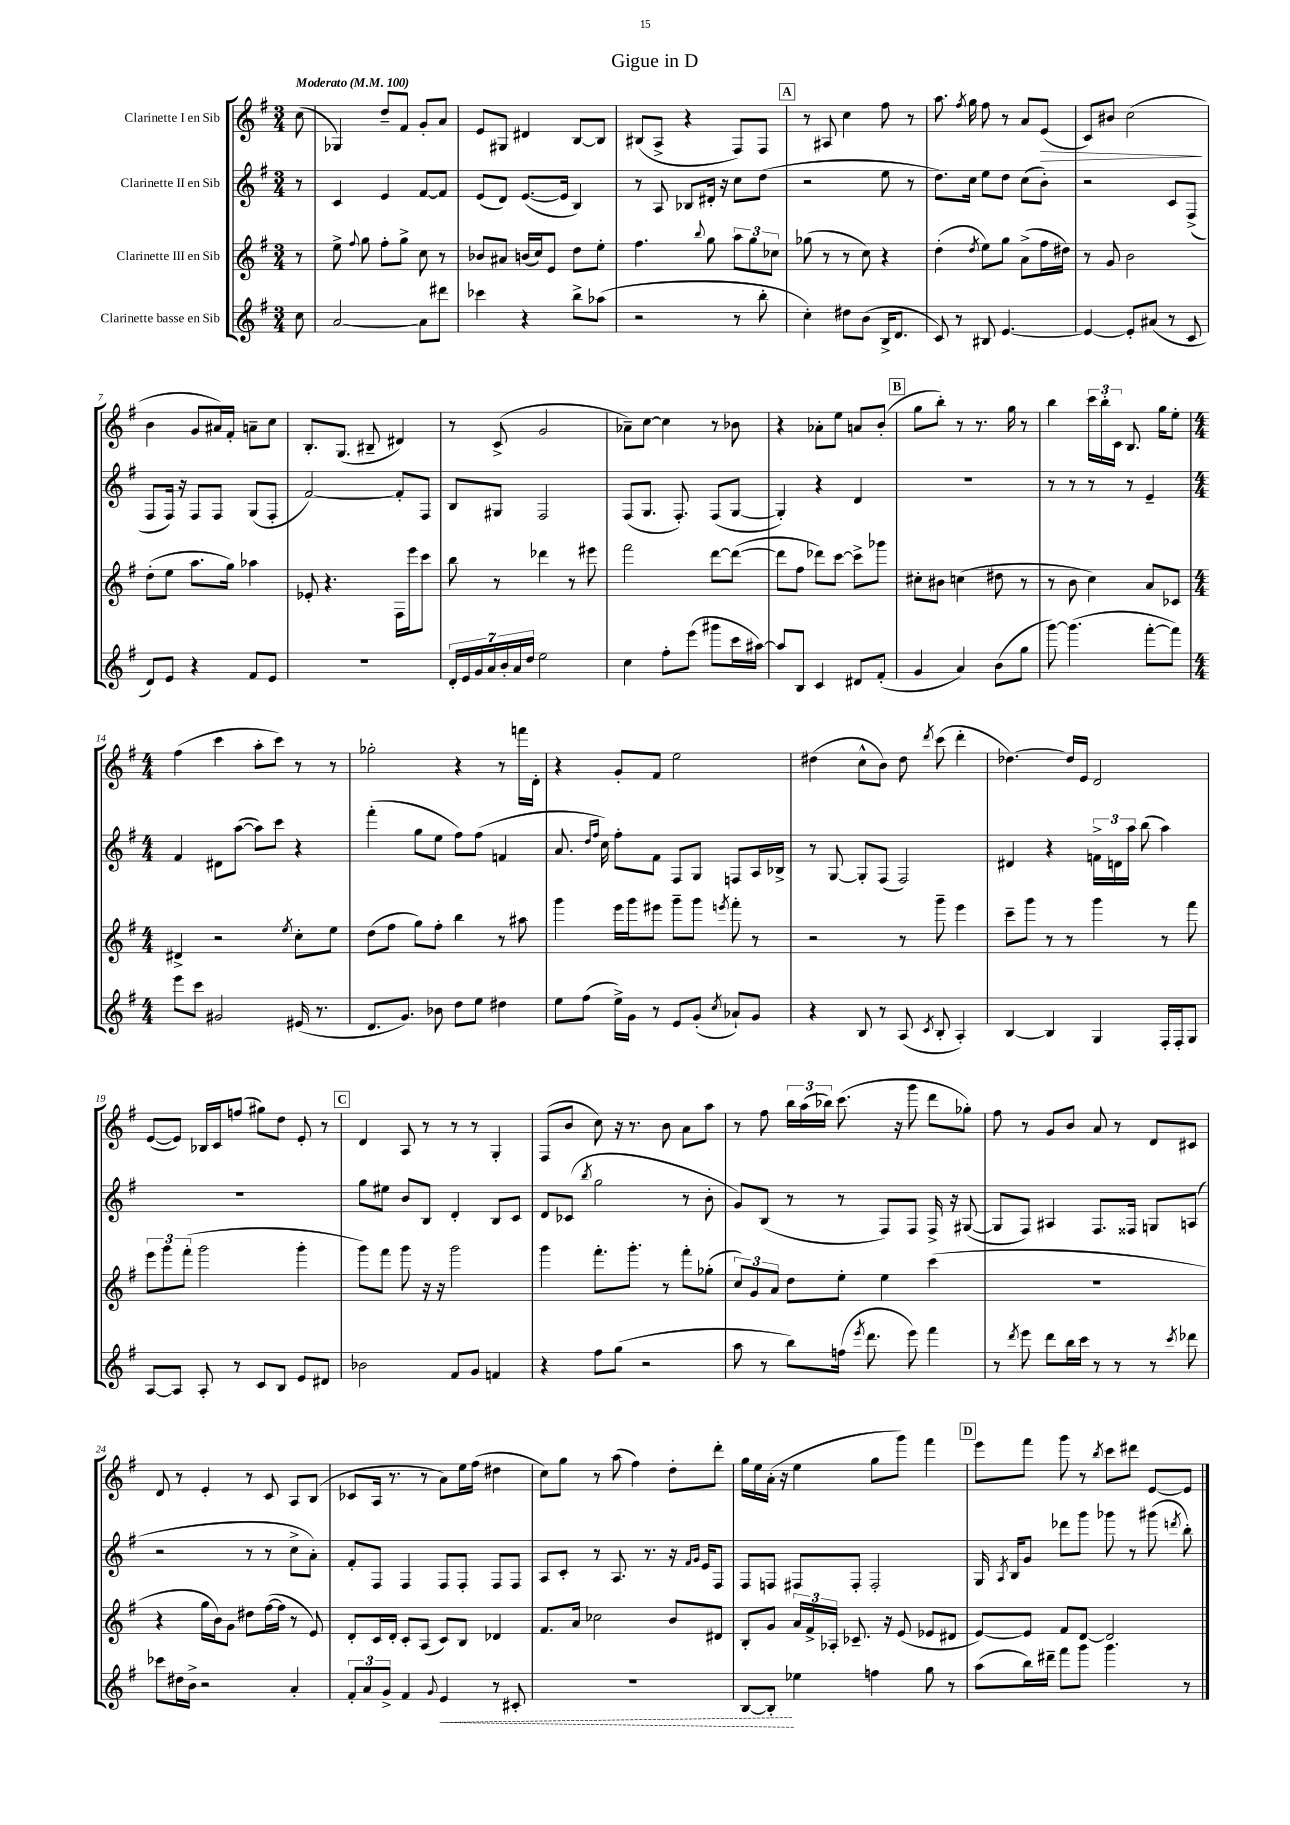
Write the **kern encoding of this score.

**kern	**dynam	**kern	**kern	**kern	**dynam
*part4	*part4	*part3	*part2	*part1	*part1
*staff4	*staff4	*staff3	*staff2	*staff1	*staff1
*I"Clarinette basse en Sib	*	*I"Clarinette III en Sib	*I"Clarinette II en Sib	*I"Clarinette I en Sib	*
*clefG2	*	*clefG2	*clefG2	*clefG2	*
*k[f#]	*	*k[f#]	*k[f#]	*k[f#]	*
*M3/4	*	*M3/4	*M3/4	*M3/4	*
*MM100	*	*MM100	*MM100	*MM100	*
=	=	=	=	=	=
!	!	!	!	!LO:TX:a:B:t=Moderato	!
8cc\	.	8r	8r	(8cc\	.
=1	=1	=1	=1	=1	=1
[2a/	.	8ee^\	4c/	4G-X/)	.
.	.	8qqff#/	.	.	.
.	.	8gg\	.	.	.
.	.	8ff#'\L	4e/	8dd~/L	.
.	.	8gg^\J	.	8f#/J	.
8a\L]	.	8cc\	[8f#/L	8g'/L	.
8ddd#X\J	.	8r	8f#/J]	8a/J	.
=2	=2	=2	=2	=2	=2
4ccc-X\	.	8b-X/L	(8e/L	8e/L	.
.	.	8a#X/J	8d/J)	8G#X/J	.
4r	.	(16bn/LL	([8.e/L	4d#X/	.
.	.	16cc/J)	.	.	.
.	.	8e/J	.	.	.
.	.	.	16e/Jk]	.	.
8bb^\L	.	8dd\L	4B/)	[8B/L	.
(8aa-X\J	.	8ee'\J	.	8B/J]	.
=3	=3	=3	=3	=3	=3
2r	.	4.ff#\	8r	(8B#X/L	.
.	.	.	8A/	8A^/J	.
.	.	.	8B-X/L	4r	.
.	.	8qqbb/	.	.	.
.	.	8gg\	16d#X'/Jk	.	.
.	.	.	16r	.	.
8r	.	12aa\L	8cc\L	8F#/L)	.
.	.	12gg\	.	.	.
8bb'\	.	.	(8dd\J	8F#/J	.
.	.	12cc-X\J	.	.	.
!!LO:REH:place=s1:t=A
=4	=4	=4	=4	=4	=4
4cc'\)	.	(8gg-X\	2r	8r	.
.	.	8r	.	8A#X/	.
8dd#X\L	.	8r	.	4cc\	.
(8b\J	.	8cc\)	.	.	.
16B^/KL	.	4r	8ee\	8ff#\	.
8.d/J	.	.	.	.	.
.	.	.	8r	8r	.
=5	=5	=5	=5	=5	=5
8c/)	.	(4dd'\	8.dd\L)	8.aa\	.
8r	.	.	.	.	.
.	.	.	.	8qff#/	.
.	.	.	16cc\Jk	16gg\	.
.	.	8qdd/	.	.	.
8B#X/	.	8ee\L)	8ee\L	8ff#\	.
[4.e/	.	8gg\J	8dd\J	8r	.
.	.	(8a^\L	(8cc\L	8a/L	.
!	!	!	!	!	!LO:HP:b
.	.	16ff#\L	8b'\J)	(8e/J	>
.	.	16dd#X\JJ)	.	.	.
=6	=6	=6	=6	=6	=6
4e/_	.	8r	2r	8c/L)	.
.	.	8g/	.	8b#X/J	.
8e'/L]	.	2b\	.	(2cc\	.
(8a#X/J	.	.	.	.	.
8r	.	.	8c/L	.	.
8c/	.	.	(8F#^/J	.	.
.	.	.	.	.	]
!!LO:LB:g=z
=7	=7	=7	=7	=7	=7
8d/L)	.	(8dd'\L	8F#/L	4b\	.
8e/J	.	8ee\J	16F#/Jk)	.	.
.	.	.	16r	.	.
4r	.	8.aa\L	8F#/L	8g/L	.
.	.	.	8F#/J	16a#X/L)	.
.	.	16gg\Jk)	.	16f#'/JJ	.
8f#/L	.	4aa-X\	(8G/L	8an~\L	.
8e/J	.	.	8F#'/J	8cc\J	.
=8	=8	=8	=8	=8	=8
2.r	.	8e-X'/	[2f#/)	8.B'/L	.
.	.	4.r	.	.	.
.	.	.	.	(8.G/J	.
.	.	.	.	8B#X~/	.
.	.	16F#\LL	8f#'/L]	4d#X/)	.
.	.	16eee\J	.	.	.
.	.	8ccc\J	8F#/J	.	.
=9	=9	=9	=9	=9	=9
28d'/LL	.	8bb\	8B/L	8r	.
28e/	.	.	.	.	.
28g/	.	.	.	.	.
28a/	.	.	.	.	.
.	.	8r	8G#X/J	(8c^/	.
28b'/	.	.	.	.	.
28a/	.	.	.	.	.
28dd/JJ	.	.	.	.	.
2ee\	.	4ddd-X\	2F#/	2g/	.
.	.	8r	.	.	.
.	.	8eee#X\	.	.	.
=10	=10	=10	=10	=10	=10
4cc\	.	2fff#\	(8F#/L	8a-X~\L)	.
.	.	.	8.G/J	[8cc\J	.
8ff#'\L	.	.	.	4cc\]	.
.	.	.	8.F#'/)	.	.
(8eee\J	.	.	.	.	.
8ggg#X\L	.	[8ddd\L	(8F#/L	8r	.
16ccc\L	.	(8ddd\J_	[8G/J	8b-X\	.
[16aa#X\JJ)	.	.	.	.	.
=11	=11	=11	=11	=11	=11
8aa#/L]	.	8ddd\L]	4G'/])	4r	.
8B/J	.	8ff#\J	.	.	.
4c/	.	8ddd-X\L)	4r	8a-X'\L	.
.	.	[8ccc\J	.	8ee\J	.
8d#X/L	.	8ccc^\L]	4d/	8an/L	.
(8f#'/J	.	8ggg-X\J	.	(8b'/J	.
!!LO:REH:place=s1:t=B
=12	=12	=12	=12	=12	=12
4g/	.	8cc#X'\L	2.r	8gg\L	.
.	.	8b#X\J	.	8bb'\J)	.
4a/)	.	(4ccn\	.	8r	.
.	.	.	.	8.r	.
(8b\L	.	8dd#X\	.	.	.
.	.	.	.	16gg\	.
8gg\J	.	8r	.	8r	.
=13	=13	=13	=13	=13	=13
[8ggg\)	.	8r	8r	4bb\	.
(4.ggg\]	.	8b\	8r	.	.
.	.	4cc\)	8r	24ccc\LL	.
.	.	.	.	24bb'\	.
.	.	.	.	24c\JJ	.
.	.	.	8r	8.B/	.
[8fff#'\L	.	8a/L	4e~/	.	.
.	.	.	.	16gg\KL	.
8fff#\J])	.	8c-X/J	.	8ee'\J	.
!!LO:LB:g=z
=14	=14	=14	=14	=14	=14
*M4/4	*	*M4/4	*M4/4	*M4/4	*
8eee\L	.	4d#X^/	4f#/	(4ff#\	.
8ccc\J	.	.	.	.	.
2g#X/	.	2r	8d#X\L	4ccc\	.
.	.	.	([8aa\J	.	.
.	.	.	8aa\L])	8aa'\L	.
.	.	.	8ccc\J	8ccc\J)	.
.	.	8qee/	.	.	.
(16e#X/	.	8cc'\L	4r	8r	.
8.r	.	.	.	.	.
.	.	8ee\J	.	8r	.
=15	=15	=15	=15	=15	=15
8.d/L	.	(8dd\L	(4fff#'\	2gg-X'\	.
.	.	8ff#\J	.	.	.
8.g/J)	.	.	.	.	.
.	.	8gg\L)	8gg\L	.	.
8b-X\	.	8ff#'\J	8ee\J	.	.
8dd\L	.	4bb\	8ff#\L)	4r	.
8ee\J	.	.	(8ff#\J	.	.
4dd#X\	.	8r	4fn/	8r	.
.	.	8aa#X\	.	16fffn\LL	.
.	.	.	.	16d'\JJ	.
=16	=16	=16	=16	=16	=16
8ee\L	.	4ggg\	8.a/	4r	.
(8ff#\J	.	.	.	.	.
.	.	.	16qqdd/LL	.	.
.	.	.	16qqff#/JJ	.	.
.	.	.	16cc\)	.	.
16ee^\LL)	.	16eee\LL	8ff#'\L	8g'/L	.
16g\JJ	.	16ggg\J	.	.	.
8r	.	8eee#X\J	8f#\J	8f#/J	.
8e/L	.	8ggg~\L	8F#/L	2ee\	.
(8g'/J	.	8ggg\J	8G/J	.	.
8qcc/	.	8qeeen/	.	.	.
8a-X`/L)	.	8fff#'\	8Fn/L	.	.
8g/J	.	8r	16A/L	.	.
.	.	.	16B-X^/JJ	.	.
=17	=17	=17	=17	=17	=17
4r	.	2r	8r	(4dd#X\	.
.	.	.	[8G/	.	.
8B/	.	.	8G'/L]	8cc^^\L	.
8r	.	.	(8F#/J	8b\J)	.
(8A/	.	8r	2F#/)	8dd#\	.
8qc/	.	.	.	8qddd/	.
8B'/	.	8ggg~\	.	(8ccc\	.
4A'/)	.	4eee\	.	4ddd'\	.
=18	=18	=18	=18	=18	=18
[4B/	.	8ccc~\L	4d#X/	[4.dd-X\)	.
.	.	8ggg\J	.	.	.
4B/]	.	8r	4r	.	.
.	.	8r	.	16dd-/LL]	.
.	.	.	.	16e/JJ	.
4G/	.	4ggg\	24fn^\LL	2d/	.
.	.	.	24dn\	.	.
.	.	.	24aa\JJ	.	.
.	.	.	(8bb\	.	.
16F#'/LL	.	8r	4aa\)	.	.
16F#'/J	.	.	.	.	.
8G/J	.	8fff#\	.	.	.
!!LO:LB:g=z
=19	=19	=19	=19	=19	=19
[8A/L	.	12eee\L	1r	([8e/L	.
.	.	12ggg\	.	.	.
8A/J]	.	.	.	8e/J])	.
.	.	(12fff#'\J	.	.	.
8A'/	.	2ggg\	.	16B-X/LL	.
.	.	.	.	16c/J	.
8r	.	.	.	(8ffn/J	.
8c/L	.	.	.	8gg#X\L)	.
8B/J	.	.	.	8dd\J	.
8e/L	.	4ggg'\	.	8e'/	.
8d#X/J	.	.	.	8r	.
!!LO:REH:place=s1:t=C
=20	=20	=20	=20	=20	=20
2b-X\	.	8ggg\L)	8gg\L	4d/	.
.	.	8fff#\J	8ee#X\J	.	.
.	.	8ggg\	8b/L	8A/	.
.	.	16r	8B/J	8r	.
.	.	16r	.	.	.
8f#/L	.	2ggg\	4d'/	8r	.
8g/J	.	.	.	8r	.
4fn/	.	.	8B/L	4G'/	.
.	.	.	8c/J	.	.
=21	=21	=21	=21	=21	=21
4r	.	4ggg\	8d/L	(8F#/L	.
.	.	.	(8c-X/J	8b/J	.
.	.	.	8qbb/	.	.
8ff#\L	.	8.fff#'\L	2gg\	8cc\)	.
(8gg\J	.	.	.	16r	.
.	.	8.ggg'\J	.	8.r	.
2r	.	.	.	.	.
.	.	8r	.	8b\	.
.	.	8fff#'\L	8r	8a\L	.
.	.	(8gg-X'\J	8b'\	8aa\J	.
=22	=22	=22	=22	=22	=22
8aa\	.	12cc/L)	8g/L)	8r	.
.	.	12g/	.	.	.
8r	.	.	(8B/J	8ff#\	.
.	.	12a/J	.	.	.
8bb\L)	.	8dd\L	8r	24bb\LL	.
.	.	.	.	(24aa\	.
.	.	.	.	24bb-X\JJ)	.
(16ffn\Jk	.	8ee'\J	8r	(8.ccc\	.
8qeee/	.	.	.	.	.
8.ddd\	.	.	.	.	.
.	.	4ee\	8F#/L)	.	.
.	.	.	.	16r	.
8eee\)	.	.	8F#/J	8ggg\	.
4fff#\	.	(4ccc\	16F#^/	8ddd\L	.
.	.	.	16r	.	.
.	.	.	([8G#X/	8gg-X'\J)	.
=23	=23	=23	=23	=23	=23
8r	.	1r	8G#/L]	8ff#\	.
8qddd/	.	.	.	.	.
8eee\	.	.	8F#/J)	8r	.
8ddd\L	.	.	4A#X/	8g/L	.
16bb\L	.	.	.	8b/J	.
16ccc\JJ	.	.	.	.	.
8r	.	.	8.F#/L	8a/	.
8r	.	.	.	8r	.
.	.	.	16F##X/Jk	.	.
8r	.	.	8Gn/L	8d/L	.
8qccc/	.	.	.	.	.
8ddd-X\	.	.	(8An/J	8c#X/J	.
!!LO:LB:g=z
=24	=24	=24	=24	=24	=24
8ccc-X\L	.	4r	2r	8d/	.
16dd#X\L	.	.	.	8r	.
16b^\JJ	.	.	.	.	.
2r	.	16gg\LL	.	4e'/	.
.	.	16b\J)	.	.	.
.	.	8g\J	.	.	.
.	.	8dd#X\L	8r	8r	.
.	.	([16ff#\L	8r	8c/	.
.	.	16ff#\JJ]	.	.	.
4a'/	.	8r	8cc^\L	8A/L	.
.	.	8e/)	8a'\J)	(8B/J	.
=25	=25	=25	=25	=25	=25
12f#'/L	.	8d'/L	8f#'/L	8c-X/L	.
12a/	.	.	.	.	.
.	.	16c/L	8F#/J	16A/Jk	.
12g^/J	.	.	.	.	.
.	.	16d'/JJ	.	8.r	.
4f#/	.	8c'/L	4F#/	.	.
.	.	(8A/J	.	8r	.
8qqg/	.	.	.	.	.
!	!LO:HP:b	!	!	!	!
4e/	<	8c/L)	8F#/L	8a\L)	.
.	.	8B/J	8F#'/J	16ee\L	.
.	.	.	.	(16ff#\JJ	.
8r	.	4d-X/	8F#/L	4dd#X\	.
8c#X'/	.	.	8F#/J	.	.
=26	=26	=26	=26	=26	=26
1r	.	8.f#/L	8A/L	8cc\L)	.
.	.	.	8c'/J	8gg\J	.
.	.	16a/Jk	.	.	.
.	.	2cc-X\	8r	8r	.
.	.	.	8.A/	(8aa\	.
.	.	.	.	4ff#\)	.
.	.	.	8.r	.	.
.	.	8b/L	16r	8dd'\L	.
.	.	.	16qqf#/LL	.	.
.	.	.	16qqg/JJ	.	.
.	.	.	16e/KL	.	.
.	.	8d#X/J	8F#/J	8ddd'\J	.
=27	=27	=27	=27	=27	=27
[8B/L	.	8B'/L	8F#/L	16gg\LL	.
.	.	.	.	16ee\	.
8B'/J]	.	8g/J	8Fn/J	(16a'\JJ	.
.	.	.	.	16r	.
4ee-X\	[	24a/LL	8F#X/L	4ee\	.
.	.	24f#^/	.	.	.
.	.	24A-X'/JJ	.	.	.
.	.	8.c-X~/	8F#'/J	.	.
4ffn\	.	.	2F#'/	8gg\L	.
.	.	16r	.	.	.
.	.	(8e/	.	8ggg\J)	.
8gg\	.	8e-X/L	.	4fff#\	.
8r	.	8d#X/J	.	.	.
!!LO:REH:place=s1:t=D
=28	=28	=28	=28	=28	=28
(8aa\L	.	[8e/L)	16G/	8eee\L	.
.	.	.	8qA/	.	.
.	.	.	16B/KL	.	.
16bb\L)	.	8e/J]	8g/J	8fff#\J	.
16ddd#X~\JJ	.	.	.	.	.
8fff#\L	.	8f#/L	8ddd-X\L	8ggg\	.
8ggg\J	.	[8d/J	8ggg\J	8r	.
.	.	.	.	8qbb/	.
4.ggg\	.	2d/]	8ggg-X\	8ccc\L	.
.	.	.	8r	8ddd#X\J	.
.	.	.	(8ggg#X\	[8e/L	.
.	.	.	8qdddn/	.	.
8r	.	.	8bb'\)	8e/J]	.
==	==	==	==	==	==
*-	*-	*-	*-	*-	*-
